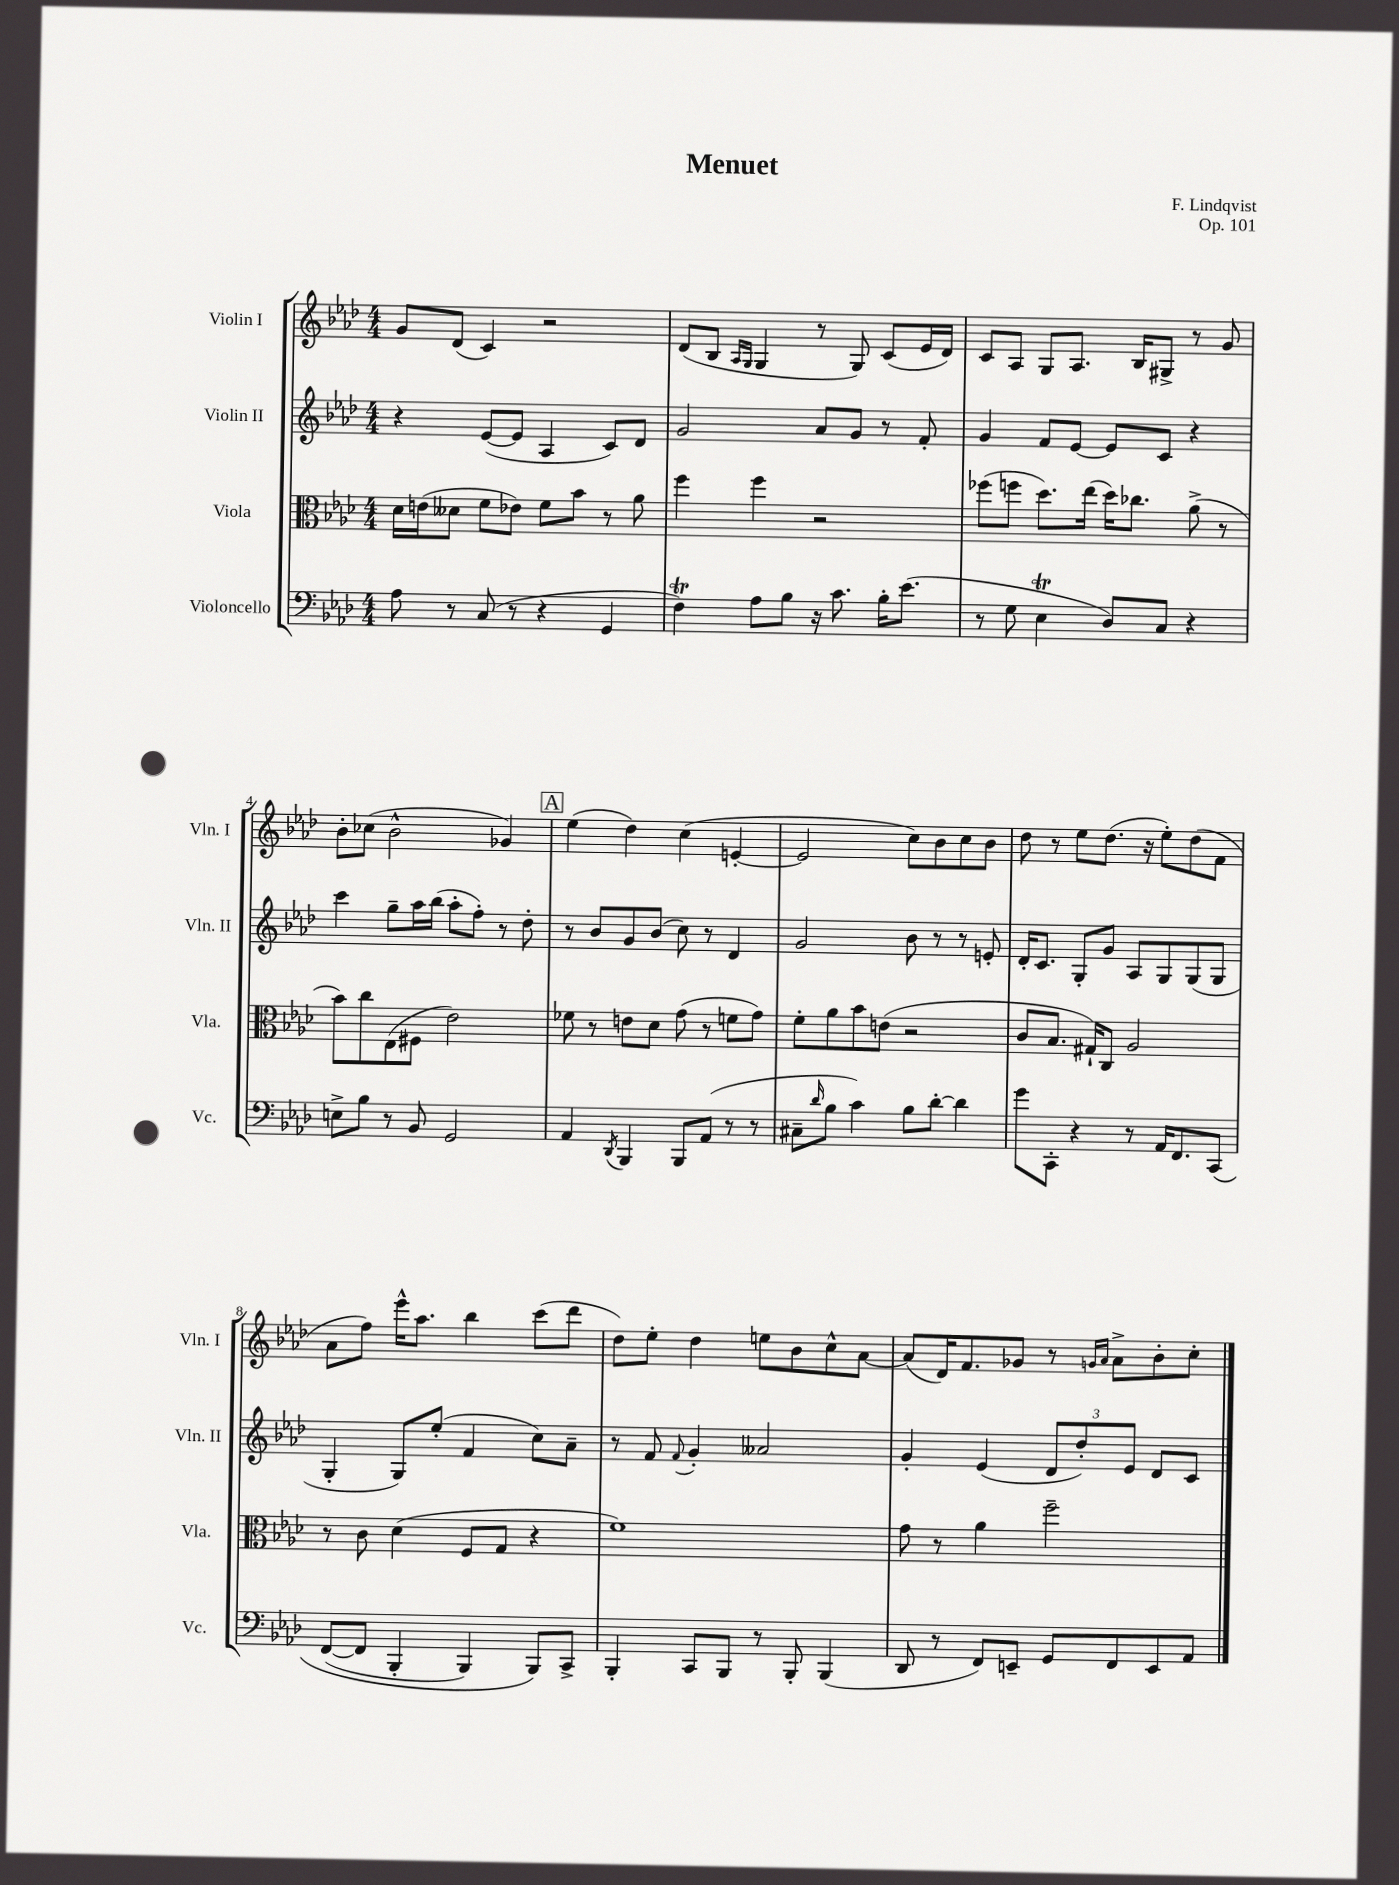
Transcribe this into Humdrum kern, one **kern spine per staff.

**kern	**kern	**kern	**kern
*staff4	*staff3	*staff2	*staff1
*clefF4	*clefC3	*clefG2	*clefG2
*k[b-e-a-d-]	*k[b-e-a-d-]	*k[b-e-a-d-]	*k[b-e-a-d-]
*M4/4	*M4/4	*M4/4	*M4/4
8A-	16d-	4r	8g
.	(16e	.	.
8r	8d--	.	(8d-
(8C	8f	([8e-	4c)
8r	8e-)	8e-]	.
4r	8f	4A-	2r
.	8b-	.	.
4GG	8r	8c)	.
.	8a-	8d-	.
=	=	=	=
4F)	4ff	2g	(8d-
.	.	.	8B-
.	.	.	16qqA-
.	.	.	16qqG
8A-	4ff	.	4G
8B-	.	.	.
16r	2r	8a-	8r
8.c	.	.	.
.	.	8g	8G)
16B-'	.	8r	(8c
(8.e-	.	.	.
.	.	8f'	16e-
.	.	.	16d-)
=	=	=	=
8r	(8ff-	4g	8c
8G	8ff	.	8A-
4E-	8.dd-)	8f	8G
.	.	[8e-	8.A-
.	(16ee-	.	.
8D-)	16dd-)	8e-]	.
.	8.cc-	.	16B-
8C	.	8c	8G#^
4r	(8a-^	4r	8r
.	8r	.	8g
=	=	=	=
8E^	8b-)	4ccc	8b-'
8B-	8cc	.	(8cc-
8r	(8E-	8gg~	2b-^^
8BB-	8F#	16aa-	.
.	.	(16bb-	.
2GG	2e-)	8aa-'	.
.	.	8ff')	.
.	.	8r	4g-)
.	.	8dd-'	.
=	=	=	=
4AA-	8f-	8r	(4ee-
.	8r	8b-	.
8qDD-	.	.	.
4BBB-	8e	8g	4dd-)
.	8d-	(8b-	.
8BBB-	(8g	8cc)	(4cc
(8AA-	8r	8r	.
8r	8f	4d-	[4e'
8r	8g)	.	.
=	=	=	=
8C#~	8f'	2g	2e]
16qqd-	.	.	.
8B-	8a-	.	.
4c)	8b-	.	.
.	(8e	.	.
8B-	2r	8b-	8cc)
[8d-'	.	8r	8b-
4d-]	.	8r	8cc
.	.	8e'	8b-
=	=	=	=
8g	8c	16d-'	8dd-
.	.	8.c	.
8CC'	8.B-	.	8r
4r	.	8G'	8ee-
.	16G#`)	.	.
.	8C	8g	(8.dd-
8r	2A-	8A-	.
.	.	.	16r
16AA-	.	8G	8ee-')
8.FF	.	.	.
.	.	(8G	(8dd-
&(8CC	.	8G	8f
=	=	=	=
([8FF	8r	4G'	8a-
8FF]	8c	.	8ff)
4BBB-'	(4d-	8G)	16eee-^^
.	.	.	8.aa-
.	.	(8ee-'	.
4BBB-)	8F	4f	4bb-
.	8G	.	.
8BBB-&)	4r	8cc)	(8ccc
8CC^	.	8a-~	8ddd-
=	=	=	=
4BBB-'	1f)	8r	8dd-)
.	.	8f	8ee-'
.	.	8qqf	.
8CC	.	4g'	4dd-
8BBB-	.	.	.
8r	.	2a--	8ee
8BBB-'	.	.	8b-
(4BBB-	.	.	8cc^^
.	.	.	[8a-
=	=	=	=
8DD-	8g	4g'	(8a-]
8r	8r	.	16d-)
.	.	.	8.f
8FF)	4a-	(4e-	.
8EE~	.	.	8g-
8GG	2ff~	12d-	8r
.	.	12dd-')	.
.	.	.	16qqg
.	.	.	16qqa-
8FF	.	.	8a-^
.	.	12e-	.
8EE	.	8d-	8b-'
8AA-	.	8c	8cc'
==	==	==	==
*-	*-	*-	*-
